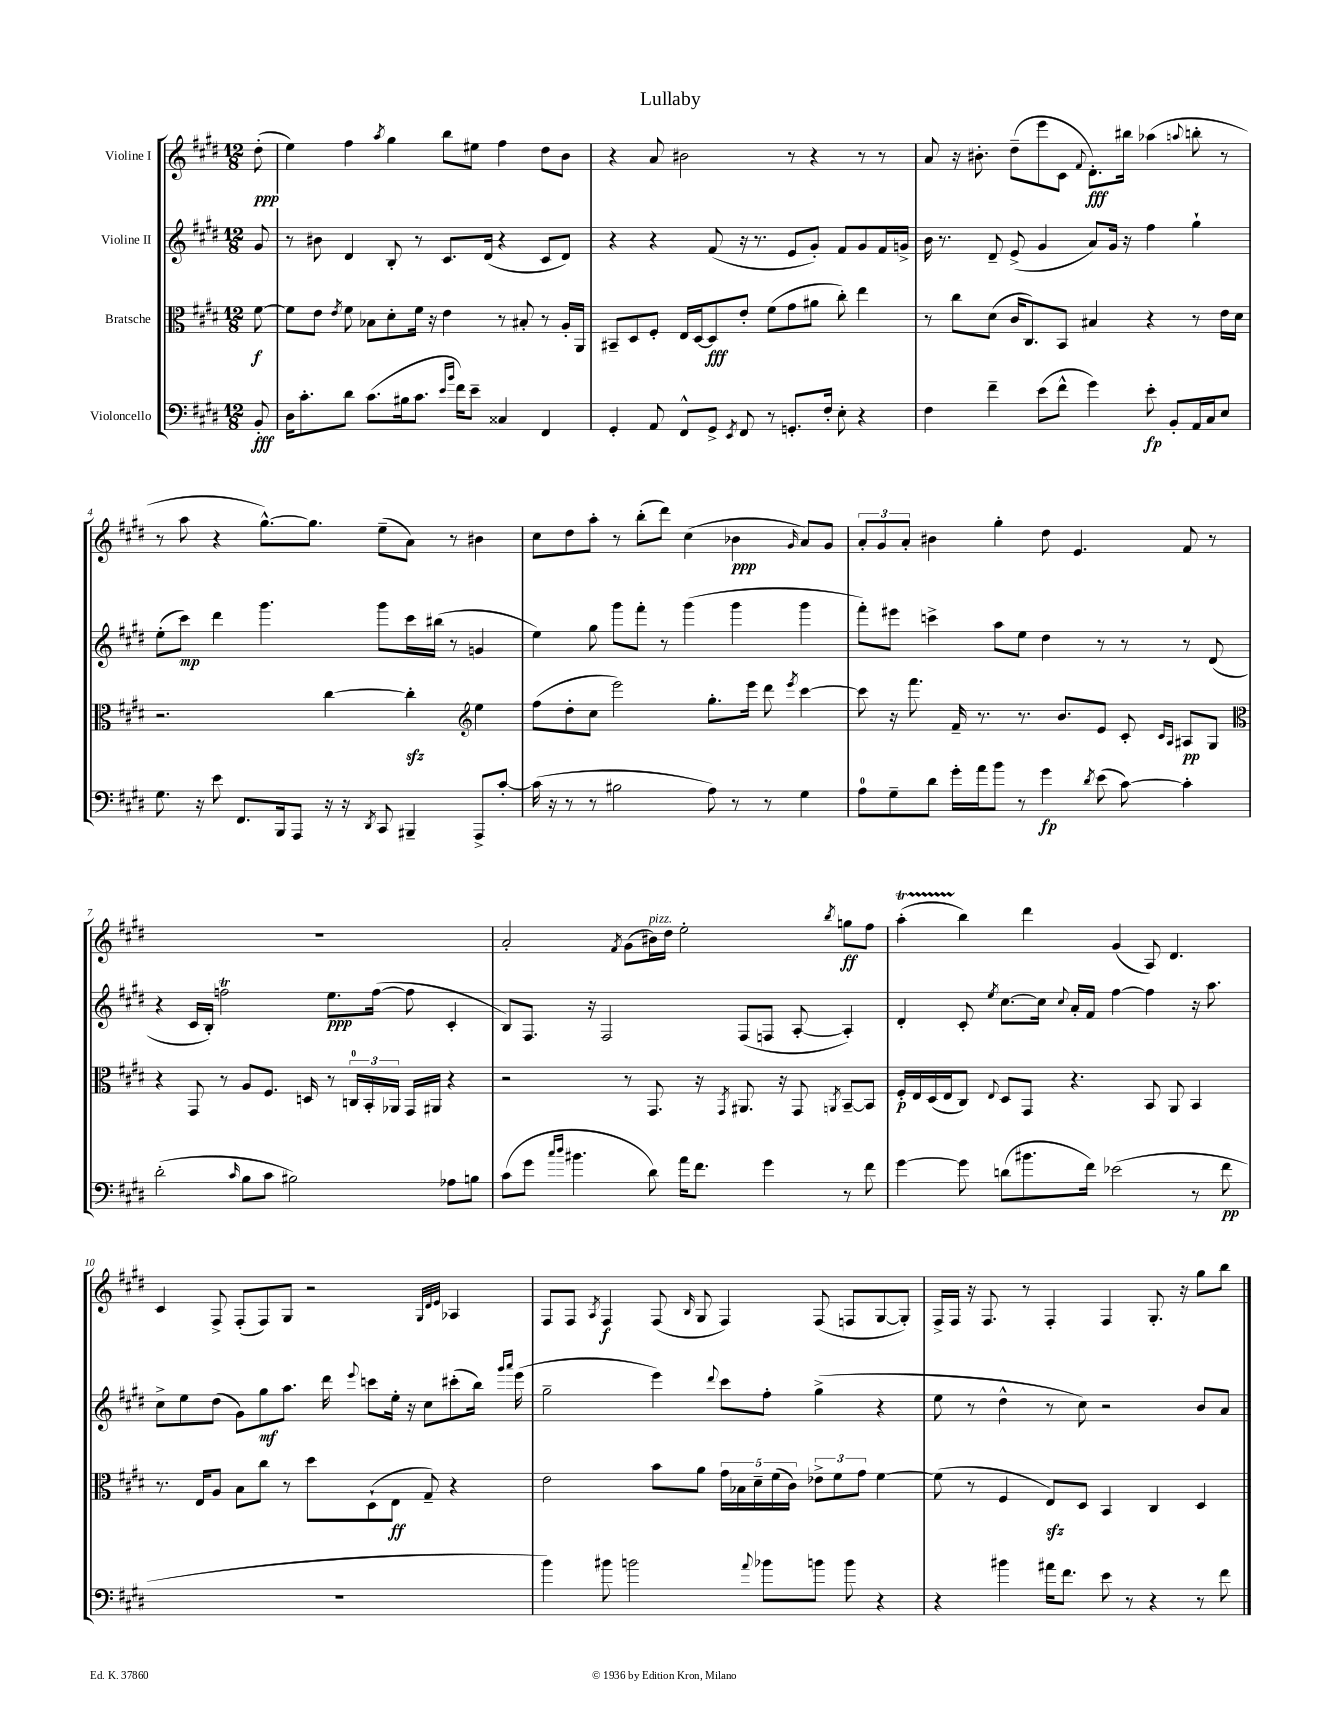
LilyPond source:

\header { title = "Lullaby" }
<<
\new StaffGroup <<
\new Staff = "s0" \with { instrumentName = "Violine I" } {
    \clef treble \key e \major \numericTimeSignature \time 12/8 \partial 8
    \autoBeamOff dis''8-.\ppp( |
    e''4) fis''4 \acciaccatura { a''8 } gis''4 b''8[ eis''8] fis''4 dis''8[ b'8] |
    r4 a'8 bis'2 r8 r4 r8 r8 |
    a'8 r16 bis'8.-. dis''8[--( e'''8 cis'8] \appoggiatura { fis'8 } dis'8.[-.\fff) bis''16] aes''4( \appoggiatura { a''8 } b''8-. r8 |
    r8 a''8 r4 gis''8.[~-^) gis''8.] e''8[--( a'8]) r8 bis'4 |
    cis''8[ dis''8 a''8]-. r8 b''8[-.( dis'''8]) cis''4( bes'4\ppp \grace { gis'16 } a'8[) gis'8] |
    \tuplet 3/2 { a'8[-. gis'8 a'8]-. } bis'4 gis''4-. dis''8 e'4. fis'8 r8 |
    R1. |
    a'2-. \acciaccatura { fis'8 } gis'8[( bis'16^\markup { \italic "pizz." }) dis''16] e''2-. \acciaccatura { b''8 } g''8[\ff fis''8] |
    a''4-.\startTrillSpan( b''4\stopTrillSpan) dis'''4 gis'4( a8) dis'4. |
    cis'4 fis8-> fis8[-.( fis8) gis8] r2 \grace { gis32[ dis'32 e'32] } aes4 |
    fis8[ fis8] \acciaccatura { a8 } fis4\f fis8( \grace { b16 } gis8 fis4) fis8( f8[ gis8~ gis8]-.) |
    fis16[-> fis16] r16 fis8. r8 fis4-. fis4 gis8.-. r16 gis''8[ b''8] \bar "|." |
}
\new Staff = "s1" \with { instrumentName = "Violine II" } {
    \clef treble \key e \major \numericTimeSignature \time 12/8 \partial 8
    \autoBeamOff gis'8 |
    r8 bis'8 dis'4 b8-. r8 cis'8.[ dis'16]( r4 cis'8[ dis'8]) |
    r4 r4 fis'8( r16 r8. e'8[ gis'8]-.) fis'8[ gis'8 fis'16 g'16]-> |
    b'16 r8. dis'8-- e'8->( gis'4 a'8[) gis'16] r16 fis''4 gis''4-! |
    e''8[-.( cis'''8]\mp) dis'''4 gis'''4. gis'''8[ cis'''16 bis''16]( r8 g'4 |
    e''4) gis''8 gis'''8[ fis'''8]-. r8 gis'''4( gis'''4 gis'''4 |
    fis'''8[-.) eis'''8] c'''4-> a''8[ e''8] dis''4 r8 r8 r8 dis'8( |
    r4 cis'16[ b16]-.) f''2\trill e''8.[\ppp f''16]~( f''8 cis'4-. |
    b8[) fis8.] r16 fis2 fis8[( f8] a8~-. a4-.) |
    dis'4-. cis'8-. \acciaccatura { e''8 } cis''8.[~ cis''16] \appoggiatura { cis''8 } a'16[-. fis'16] fis''4~ fis''4 r16 a''8. |
    cis''8[-> e''8 dis''8]( gis'8[) gis''8\mf a''8.] dis'''16 \appoggiatura { e'''8 } c'''8[ e''16]-. r16 cis''8[ cis'''8-.( b''16]) \grace { gis'''16[ a'''16] } e'''16( |
    gis''2-- e'''4) \appoggiatura { dis'''8 } cis'''8[ fis''8]-. gis''4->( r4 |
    e''8 r8 dis''4-^ r8 cis''8) r2 b'8[ a'8] \bar "|." |
}
\new Staff = "s2" \with { instrumentName = "Bratsche" } {
    \clef alto \key e \major \numericTimeSignature \time 12/8 \partial 8
    \autoBeamOff fis'8~\f |
    fis'8[ e'8] \acciaccatura { e'8 } fis'8 bes8[ dis'8-. fis'16] r16 e'4 r8 bis8-. r8 a16[-. a,16] |
    bis,8[-- dis8 fis8]-. e16[ dis16~ dis8\fff e'8]-. fis'8[( gis'8 ais'8] cis''8-.) e''4 |
    r8 cis''8[ dis'8]( cis'16[ cis8.) b,8] bis4 r4 r8 e'16[ dis'16] |
    r2. cis''4~ cis''4-.\sfz \clef treble e''4 |
    fis''8[( dis''8-. cis''8] e'''2) gis''8.[-. e'''16] dis'''8 \acciaccatura { e'''8 } cis'''4~ |
    cis'''8 r16 fis'''8. fis'16-- r8. r8. b'8.[ e'8] cis'8-. \grace { cis'16[ a16] } ais8[\pp gis8] |
    \clef alto r4 gis,8 r8 a8[ fis8.] d16 r8 \tuplet 3/2 { c16[-0 b,16-. aes,16] } gis,16[ ais,16] r4 |
    r2 r8 gis,8. r16 \acciaccatura { gis,8 } ais,8. r16 gis,8 \acciaccatura { a,8 } b,8[~-- b,8] |
    fis16[-.\p e16 dis16( e16 cis8]) \appoggiatura { e8 } dis8[ gis,8] r4. b,8 a,8 b,4 |
    r8. e16[ a8] b8[ cis''8] r8 dis''8[ dis8-!( e8]\ff gis8--) r4 |
    e'2 b'8[ a'8] \tuplet 5/4 { gis'16[ bes16 dis'16-- fis'16( cis'16]) } \tuplet 3/2 { ees'8[-> fis'8 gis'8] } fis'4~ |
    fis'8( r8 fis4 e8[\sfz) dis8] b,4 cis4 dis4 \bar "|." |
}
\new Staff = "s3" \with { instrumentName = "Violoncello" } {
    \clef bass \key e \major \numericTimeSignature \time 12/8 \partial 8
    \autoBeamOff b,8-.\fff |
    dis16[ cis'8.-. dis'8] cis'8.[( bis16 cis'8.] \grace { e'16[ b'16] } fis'16[) e'8]-- cisis4 fis,4 |
    gis,4-. a,8 fis,8[-^ gis,8]-> \acciaccatura { e,8 } fis,8 r8 g,8.[-. fis16]-. e8-. r4 |
    fis4 fis'4-- e'8[( fis'8]-^ gis'4) e'8-.\fp b,8[-. a,16 cis16 e8] |
    gis8. r16 e'8 fis,8.[ b,,16 a,,8] r16 r16 \acciaccatura { dis,8 } cis,8 bis,,4-- a,,8[-> cis'8]~-. |
    cis'16( r16 r8 r8 bis2 a8) r8 r8 gis4 |
    a8[-0 gis8-- dis'8] gis'16[-. a'16 b'8] r8 gis'4\fp \acciaccatura { dis'8 } e'8( cis'8~) cis'4-. |
    dis'2-.( \grace { cis'16 } b8[ cis'8] bis2) aes8[ b8] |
    cis'8[( gis'8] \grace { cis''16[ dis''16] } bis'4. dis'8) a'16[ fis'8.] gis'4 r8 fis'8 |
    gis'4~ gis'8 d'8[( bis'8. fis'16]) ees'2( r8 fis'8\pp |
    R1. |
    b'4) bis'8 b'2 \appoggiatura { a'8 } bes'8[ b'8] b'8 r4 |
    r4 bis'4 ais'16[ fis'8.] e'8 r8 r4 r8 fis'8 \bar "|." |
}
>>
>>
